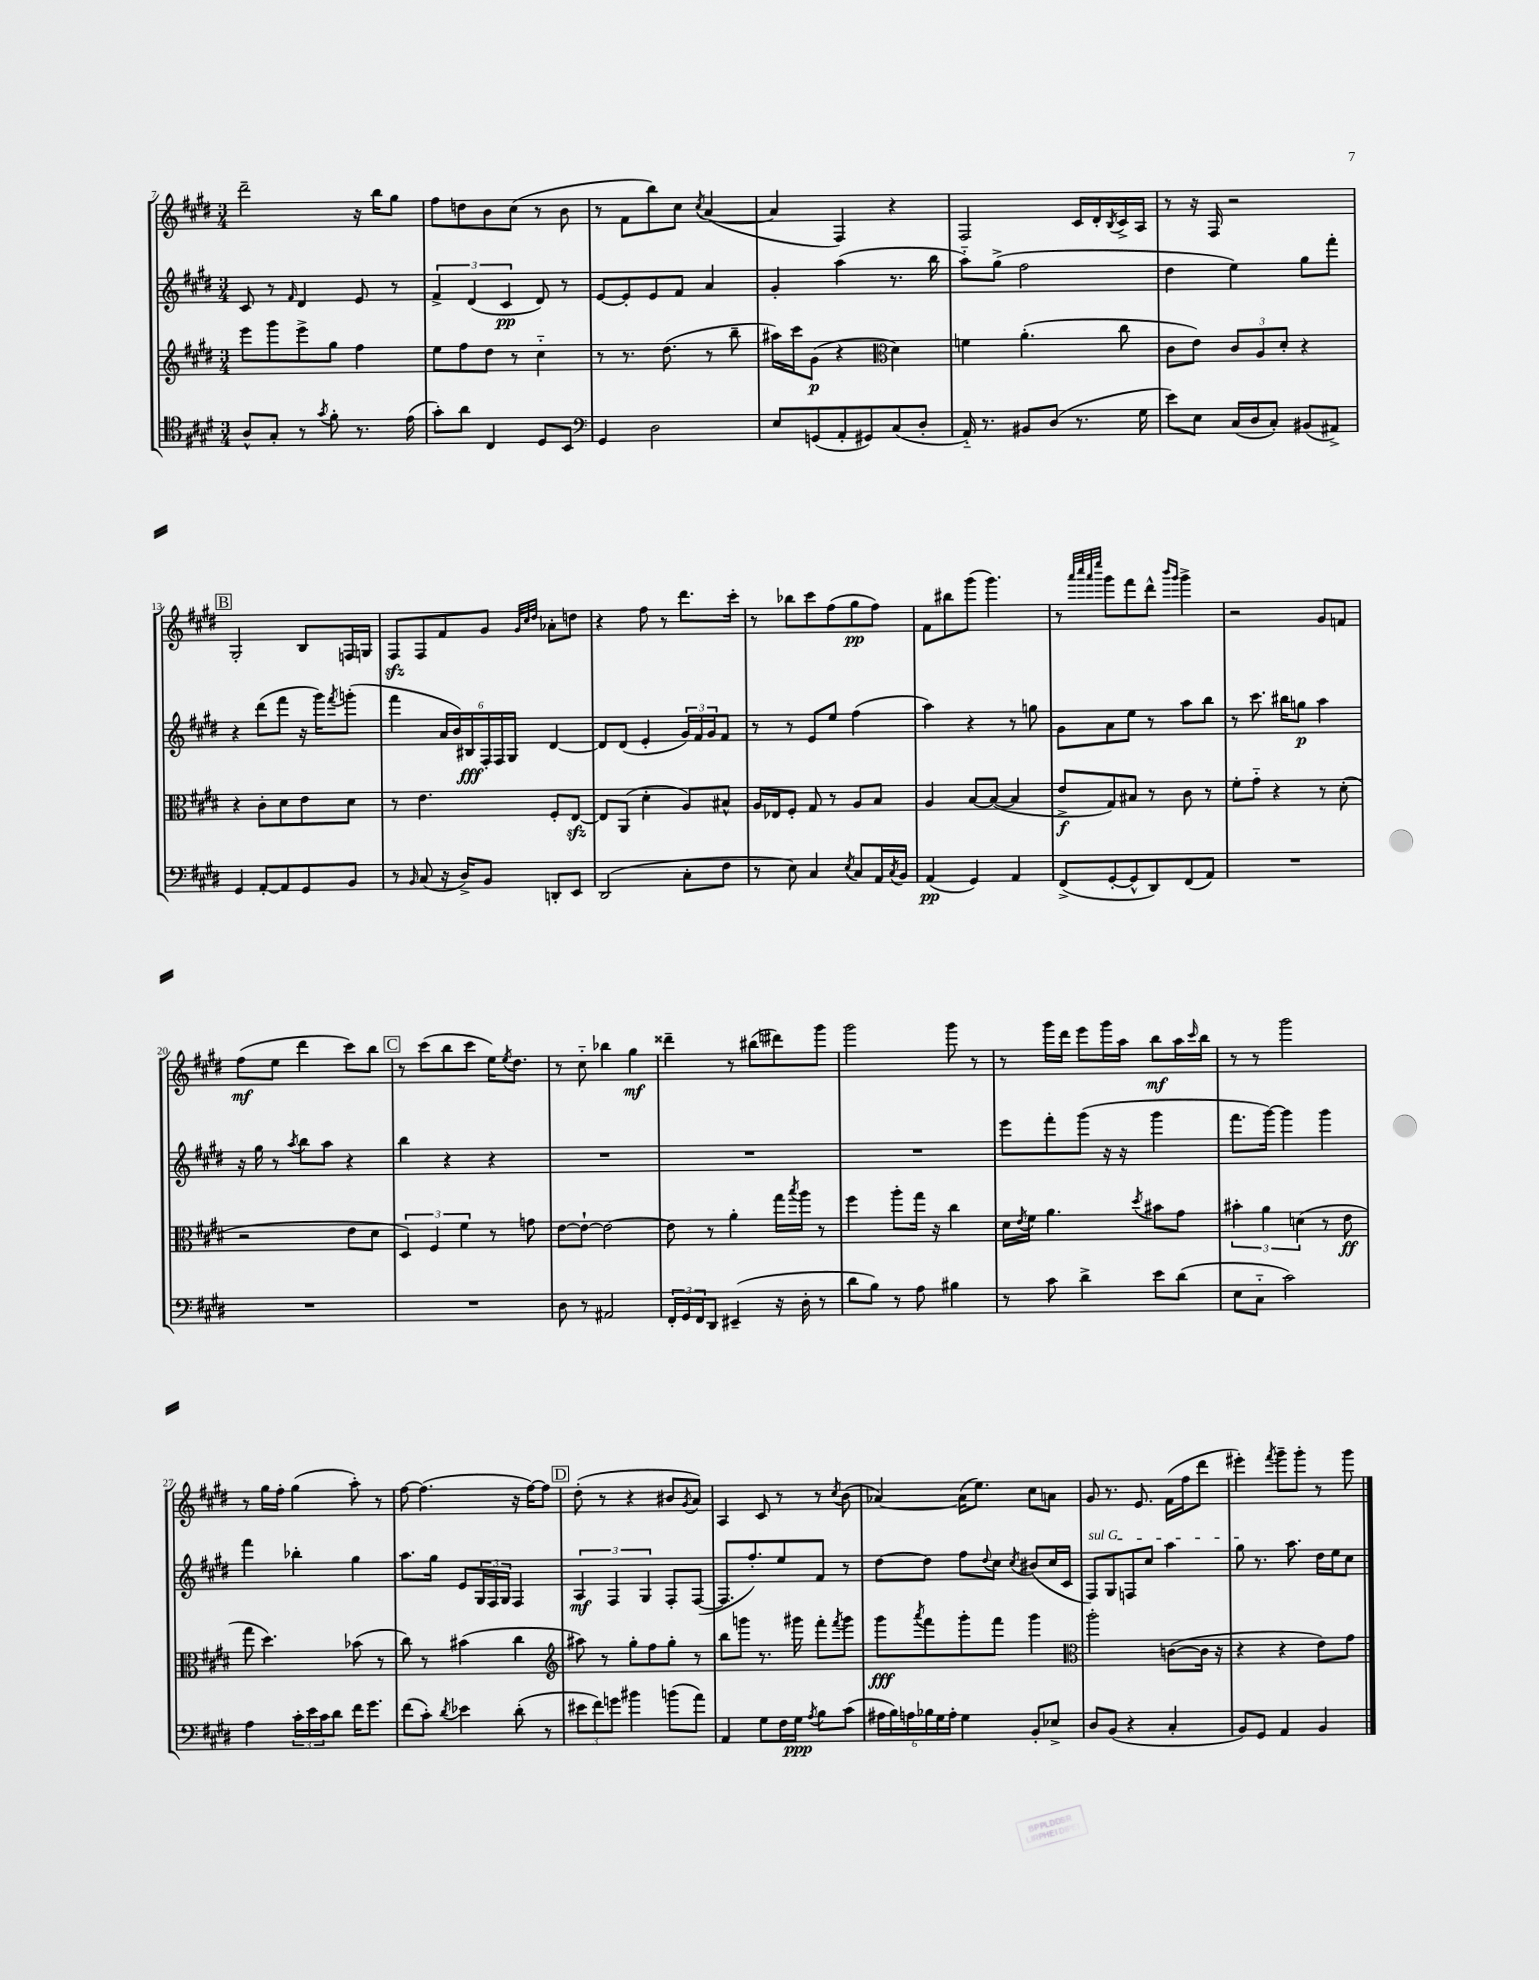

**kern	**dynam	**kern	**dynam	**kern	**dynam	**kern	**dynam
*part4	*part4	*part3	*part3	*part2	*part2	*part1	*part1
*staff4	*staff4	*staff3	*staff3	*staff2	*staff2	*staff1	*staff1
*clefC4	*	*clefG2	*	*clefG2	*	*clefG2	*
*k[f#c#g#d#]	*	*k[f#c#g#d#]	*	*k[f#c#g#d#]	*	*k[f#c#g#d#]	*
*M3/4	*	*M3/4	*	*M3/4	*	*M3/4	*
=7	=7	=7	=7	=7	=7	=7	=7
8A^^/L	.	8eee\L	.	8c#/	.	2ddd#~\	.
8G#'/J	.	8ggg#\	.	8r	.	.	.
.	.	.	.	16qqf#/	.	.	.
8r	.	8eee^\	.	4d#/	.	.	.
8qg#/	.	.	.	.	.	.	.
8f#'\	.	8gg#\J	.	.	.	.	.
8.r	.	4ff#\	.	8e/	.	16r	.
.	.	.	.	.	.	16bb\KL	.
.	.	.	.	8r	.	8gg#\J	.
(16e\	.	.	.	.	.	.	.
=8	=8	=8	=8	=8	=8	=8	=8
8g#'\L)	.	8ee\L	.	6f#^/	.	8ff#\L	.
8a\J	.	8ff#\	.	.	.	8ddn\	.
.	.	.	.	(6d#/	.	.	.
4C#/	.	8dd#\J	.	.	.	8b\	.
.	.	.	.	6c#/	pp	.	.
.	.	8r	.	.	.	(8cc#\J	.
8D#/L	.	4cc#\	.	8d#/)	.	8r	.
8BB/J	.	.	.	8r	.	8b\	.
=9	=9	=9	=9	=9	=9	=9	=9
*clefF4	*	*	*	*	*	*	*
4GG#/	.	8r	.	[8e/L	.	8r	.
.	.	8.r	.	8e'/]	.	8f#\L	.
2D#\	.	.	.	8e/	.	8bb\)	.
.	.	(8.dd#\	.	.	.	.	.
.	.	.	.	8f#/J	.	8cc#\J	.
.	.	.	.	.	.	8qcc#/	.
.	.	8r	.	4a/	.	([4a/	.
.	.	8bb~\	.	.	.	.	.
=10	=10	=10	=10	=10	=10	=10	=10
8E/L	.	16aa#X\LL)	.	4g#'/	.	4a/]	.
.	.	16ccc#\J	.	.	.	.	.
(8GGn/	.	(8g#\J	p	.	.	.	.
8AA'/	.	4r	.	(4aa\	.	4F#/)	.
8GG#X/)	.	.	.	.	.	.	.
*	*	*clefC3	*	*	*	*	*
(8C#/	.	4d#\)	.	8.r	.	4r	.
8D#'/J	.	.	.	.	.	.	.
.	.	.	.	16bb\	.	.	.
=11	=11	=11	=11	=11	=11	=11	=11
16AA/)	.	4fn\	.	8aa\L)	.	2F#/	.
8.r	.	.	.	.	.	.	.
.	.	.	.	(8gg#^\J	.	.	.
8BB#X/L	.	(4.a'\	.	2ff#\	.	.	.
(8D#/J	.	.	.	.	.	.	.
8.r	.	.	.	.	.	16c#/LL	.
.	.	.	.	.	.	16d#'/	.
.	.	.	.	.	.	8qB/	.
.	.	8cc#\	.	.	.	16c#^/	.
16G#\	.	.	.	.	.	16A/JJ	.
=12	=12	=12	=12	=12	=12	=12	=12
8e\L)	.	8c#\L	.	4dd#\	.	8r	.
8E\J	.	8e\J)	.	.	.	16r	.
.	.	.	.	.	.	16F#/	.
(16C#/LL	.	12c#/L	.	4ee\)	.	2r	.
16D#/J	.	.	.	.	.	.	.
.	.	12A/	.	.	.	.	.
8C#'/J)	.	.	.	.	.	.	.
.	.	12d#'/J	.	.	.	.	.
(8BB#X/L	.	4r	.	8gg#\L	.	.	.
8AA#X^/J)	.	.	.	8fff#'\J	.	.	.
!!LO:LB:g=z
!!LO:REH:place=s1:t=B
=13	=13	=13	=13	=13	=13	=13	=13
4GG#/	.	4r	.	4r	.	2G#'/	.
[8AA'/L	.	8c#'\L	.	(8ddd#\L	.	.	.
8AA/]	.	8d#\	.	8fff#\J	.	.	.
8GG#/	.	8e\	.	16r	.	8B/L	.
.	.	.	.	16ggg#\KL)	.	.	.
.	.	.	.	8qfff#/	.	.	.
8BB/J	.	8d#\J	.	(8gggn'\J	.	16Fn/L	.
.	.	.	.	.	.	16Gn/JJ	.
=14	=14	=14	=14	=14	=14	=14	=14
8r	.	8r	.	4fff#\	.	8F#zz/L	.
16qqBB/	.	.	.	.	.	.	.
(8C#/	.	4.e\	.	.	.	8F#/	.
16r	.	.	.	24a/LL	.	8f#/	.
.	.	.	.	24b/)	.	.	.
16D#^/KL)	.	.	.	.	.	.	.
.	.	.	.	24B#X/	fff	.	.
8BB/J	.	.	.	24F#'/	.	8g#/J	.
.	.	.	.	24F#/	.	.	.
.	.	.	.	24G#/JJ	.	.	.
.	.	.	.	.	.	32qqg#/LLL	.
.	.	.	.	.	.	32qqcc#/	.
.	.	.	.	.	.	32qqdd#/JJJ	.
8DDn'/L	.	8F#'/L	.	[4d#/	.	8a-X'\L	.
8EE/J	.	[8Ezz/J	.	.	.	8ddn\J	.
=15	=15	=15	=15	=15	=15	=15	=15
(2DD#/	.	8E/L]	.	8d#/L]	.	4r	.
.	.	(8AA/J	.	(8d#/J	.	.	.
.	.	4d#'\	.	4e'/	.	8ff#\	.
.	.	.	.	.	.	8r	.
8C#'\L	.	8A/L)	.	24g#/LL)	.	8.ddd#\L	.
.	.	.	.	24f#/	.	.	.
.	.	.	.	24g#/J	.	.	.
8F#\J	.	8B#X^^/J	.	8f#/J	.	.	.
.	.	.	.	.	.	16ccc#'\Jk	.
=16	=16	=16	=16	=16	=16	=16	=16
8r	.	16A/LL	.	8r	.	8r	.
.	.	16E-X/J	.	.	.	.	.
8E\)	.	8F#'/J	.	8r	.	8bb-X\L	.
4C#/	.	8G#/	.	8e/L	.	8ccc#\	.
.	.	8r	.	8ee/J	.	(8ff#\	.
8qE/	.	.	.	.	.	.	.
8C#/L	.	8A/L	.	(4ff#\	.	8gg#\	pp
16AA/L	.	8B/J	.	.	.	8ff#\J)	.
8qC#/	.	.	.	.	.	.	.
16BB/JJ	.	.	.	.	.	.	.
=17	=17	=17	=17	=17	=17	=17	=17
(4AA/	pp	4A/	.	4aa\)	.	8f#\L	.
.	.	.	.	.	.	8bb#X\	.
4GG#/)	.	[8B/L	.	4r	.	(8ggg#\J	.
.	.	(8B/J_	.	.	.	4.ggg#\)	.
4AA/	.	4B/]	.	8r	.	.	.
.	.	.	.	8ggn\	.	.	.
=18	=18	=18	=18	=18	=18	=18	=18
(8FF#^/L	.	8e^/L	f	8g#\L	.	8r	.
.	.	.	.	.	.	32qqaaa/LLL	.
.	.	.	.	.	.	32qqcccc#/	.
.	.	.	.	.	.	32qqaaa/	.
.	.	.	.	.	.	32qqeeee/JJJ	.
[8GG#'/	.	8G#/)	.	8a\	.	8ggg#\L	.
8GG#^^/]	.	8B#X/J	.	8ee\J	.	8fff#\	.
8DD#/)	.	8r	.	8r	.	8ddd#^^\J	.
.	.	.	.	.	.	16qqbbb/LL	.
.	.	.	.	.	.	16qqggg#/JJ	.
(8FF#/	.	8c#\	.	8aa\L	.	4ggg#^\	.
8AA/J)	.	8r	.	8bb\J	.	.	.
=19	=19	=19	=19	=19	=19	=19	=19
2.r	.	8f#'\L	.	8r	.	2r	.
.	.	8g#\J	.	8.ccc#\	.	.	.
.	.	4r	.	.	.	.	.
.	.	.	.	16bb#X\KL	.	.	.
.	.	.	.	8ggn\J	p	.	.
.	.	8r	.	4aa\	.	8g#/L	.
.	.	(8d#'\	.	.	.	8fn/J	.
!!LO:LB:g=z
=20	=20	=20	=20	=20	=20	=20	=20
2.r	.	2r	.	16r	.	(8ff#\L	mf
.	.	.	.	16gg#\	.	.	.
.	.	.	.	8r	.	8ee\J	.
.	.	.	.	8qaa/	.	.	.
.	.	.	.	8bb\L	.	4ddd#\	.
.	.	.	.	8aa\J	.	.	.
.	.	8e\L	.	4r	.	8ccc#\L)	.
.	.	8d#\J	.	.	.	8bb\J	.
!!LO:REH:place=s1:t=C
=21	=21	=21	=21	=21	=21	=21	=21
2.r	.	6D#/)	.	4bb\	.	8r	.
.	.	.	.	.	.	(8ccc#\L	.
.	.	6F#/	.	.	.	.	.
.	.	.	.	4r	.	8bb\	.
.	.	6f#\	.	.	.	.	.
.	.	.	.	.	.	8ccc#\J	.
.	.	8r	.	4r	.	16ee\KL)	.
.	.	.	.	.	.	8qee/	.
.	.	.	.	.	.	8.dd#\J	.
.	.	8gn\	.	.	.	.	.
=22	=22	=22	=22	=22	=22	=22	=22
8D#\	.	[8e\L	.	2.r	.	8r	.
8r	.	8e`\J_	.	.	.	8cc#\	.
2AA#X/	.	2e\_	.	.	.	4bb-X\	.
.	.	.	.	.	.	4gg#\	mf
=23	=23	=23	=23	=23	=23	=23	=23
24FF#'/LL	.	8e\]	.	2.r	.	4ddd##X~\	.
24GG#/	.	.	.	.	.	.	.
24FF#/J	.	.	.	.	.	.	.
8DD#/J	.	8r	.	.	.	.	.
(4EE#X~/	.	4a'\	.	.	.	8r	.
.	.	.	.	.	.	(8bb#X\L	.
16r	.	16gg#\LL	.	.	.	8ddd#X\)	.
.	.	8qbb/	.	.	.	.	.
16D#'\	.	16aa\JJ	.	.	.	.	.
8r	.	8r	.	.	.	8ggg#\J	.
=24	=24	=24	=24	=24	=24	=24	=24
8d#\L	.	4ff#\	.	2.r	.	2ggg#\	.
8B\J)	.	.	.	.	.	.	.
8r	.	8aa'\L	.	.	.	.	.
8A\	.	16gg#\Jk	.	.	.	.	.
.	.	16r	.	.	.	.	.
4B#X\	.	4cc#\	.	.	.	8ggg#\	.
.	.	.	.	.	.	8r	.
=25	=25	=25	=25	=25	=25	=25	=25
8r	.	16d#\LL	.	8eee\L	.	8r	.
.	.	8qe/	.	.	.	.	.
.	.	16f#\JJ	.	.	.	.	.
8c#\	.	4.a\	.	8fff#'\	.	16ggg#\LL	.
.	.	.	.	.	.	16ddd#\JJ	.
4d#^\	.	.	.	(8ggg#\J	.	8eee\L	.
.	.	.	.	16r	.	16ggg#\L	.
.	.	.	.	16r	.	16aa\JJ	.
.	.	8qdd#/	.	.	.	.	.
8e\L	.	8b#X\L	.	4ggg#\	.	8bb\L	mf
(8d#\J	.	8g#\J	.	.	.	16aa\L	.
.	.	.	.	.	.	16qqccc#/	.
.	.	.	.	.	.	16bb\JJ	.
=26	=26	=26	=26	=26	=26	=26	=26
8E\L	.	6b#X'\	.	8.fff#\L	.	8r	.
8C#\J	.	.	.	.	.	8r	.
.	.	6a\	.	.	.	.	.
.	.	.	.	[16ggg#\Jk)	.	.	.
2c#\)	.	.	.	4ggg#\]	.	2ggg#\	.
.	.	(6dn\	.	.	.	.	.
.	.	8r	.	4ggg#\	.	.	.
.	.	8e\	ff	.	.	.	.
!!LO:LB:g=z
=27	=27	=27	=27	=27	=27	=27	=27
4A\	.	8gg#\	.	4fff#\	.	8r	.
.	.	4.dd#\)	.	.	.	16gg#\LL	.
.	.	.	.	.	.	16ff#'\JJ	.
24c#'\LL	.	.	.	4bb-X'\	.	(4gg#\	.
24e\	.	.	.	.	.	.	.
24c#\J	.	.	.	.	.	.	.
8d#\J	.	.	.	.	.	.	.
16f#\KL	.	(8b-X\	.	4gg#\	.	8aa'\)	.
8.g#\J	.	.	.	.	.	.	.
.	.	8r	.	.	.	8r	.
=28	=28	=28	=28	=28	=28	=28	=28
(8f#\L	.	8cc#\)	.	8.aa\L	.	[8ff#\	.
8c#'\J)	.	8r	.	.	.	(4.ff#\]	.
.	.	.	.	16gg#\Jk	.	.	.
8qd#/	.	.	.	.	.	.	.
4e-X\	.	(4b#X\	.	8e/L	.	.	.
.	.	.	.	24G#/L	.	.	.
.	.	.	.	24F#/	.	.	.
.	.	.	.	24G#/JJ	.	.	.
(8d#'\	.	4cc#\	.	4F#/	.	16r	.
.	.	.	.	.	.	[16ff#\KL)	.
8r	.	.	.	.	.	8ff#\J]	.
!!LO:REH:place=s1:t=D
=29	=29	=29	=29	=29	=29	=29	=29
*	*	*clefG2	*	*	*	*	*
12e#X\L	.	8aa#X\)	.	6A/	mf	(8dd#'\	.
12f#\)	.	.	.	.	.	.	.
.	.	8r	.	.	.	8r	.
12gn\J	.	.	.	6F#/	.	.	.
4b#X\	.	8gg#'\L	.	.	.	4r	.
.	.	.	.	6G#/	.	.	.
.	.	8ff#\	.	.	.	.	.
(8bn\L	.	8gg#'\J	.	8F#'/L	.	8b#X/L	.
.	.	.	.	.	.	8qg#/	.
8a\J)	.	8r	.	([8F#/J	.	8a/J)	.
=30	=30	=30	=30	=30	=30	=30	=30
4AA/	.	8bb\L	.	8.F#/L]	.	4A/	.
.	.	8gggn\J	.	.	.	.	.
.	.	.	.	8.ff#'/)	.	.	.
8G#\L	.	8.r	.	.	.	8c#/	.
16F#\L	.	.	.	8ee/	.	8r	.
16G#\JJ	ppp	16ggg#X\	.	.	.	.	.
8qA/	.	.	.	.	.	.	.
8B\L	.	8fff#'\L	.	8f#/J	.	8r	.
.	.	8qfff#/	.	.	.	8qcc#/	.
(8c#\J	.	8ggg#\J	.	8r	.	(8b\	.
=31	=31	=31	=31	=31	=31	=31	=31
24A#X\LL	.	8ggg#\L	fff	[8dd#\L	.	[4a-X/)	.
24B\)	.	.	.	.	.	.	.
24An\	.	.	.	.	.	.	.
.	.	8qaaa/	.	.	.	.	.
24B-X\	.	8fff#\	.	8dd#\J]	.	.	.
24G#\	.	.	.	.	.	.	.
24A'\JJ	.	.	.	.	.	.	.
4G#\	.	8ggg#'\	.	8ff#\L	.	(16a-\KL]	.
.	.	.	.	.	.	8.ee\J)	.
.	.	.	.	8qqdd#/	.	.	.
.	.	8fff#\J	.	8cc#\J	.	.	.
.	.	.	.	8qcc#/	.	.	.
8BB'/L	.	4ggg#\	.	(8b#X/L	.	8cc#\L	.
8E-X^/J	.	.	.	16cc#/L	.	8an\J	.
.	.	.	.	16c#/JJ	.	.	.
=32	=32	=32	=32	=32	=32	=32	=32
*	*	*clefC3	*	*	*	*	*
!	!	!	!	!LO:TX:a:i:t=sul G	!	!	!
8D#/L	.	2aa'\	.	8F#/L)	.	8g#/	.
(8BB/J	.	.	.	8G#/	.	8.r	.
4r	.	.	.	8Fn/	.	.	.
.	.	.	.	.	.	8.e/	.
.	.	.	.	8cc#/J	.	.	.
4C#'/	.	([8cn\L	.	4aa\	.	(16f#\LL	.
.	.	.	.	.	.	16ff#\J	.
.	.	16c\Jk]	.	.	.	8ddd#\J	.
.	.	16r	.	.	.	.	.
=33	=33	=33	=33	=33	=33	=33	=33
8BB/L)	.	4r	.	8gg#\	.	4eee#X'\)	.
8GG#/J	.	.	.	8.r	.	.	.
.	.	.	.	.	.	8qfff#/	.
4AA/	.	4r	.	.	.	8ggg#~\L	.
.	.	.	.	8.aa\	.	.	.
.	.	.	.	.	.	8ggg#'\J	.
4BB/	.	8e\L)	.	16dd#\LL	.	8r	.
.	.	.	.	16ee\J	.	.	.
.	.	8g#\J	.	8cc#\J	.	8ggg#\	.
==	==	==	==	==	==	==	==
*-	*-	*-	*-	*-	*-	*-	*-
